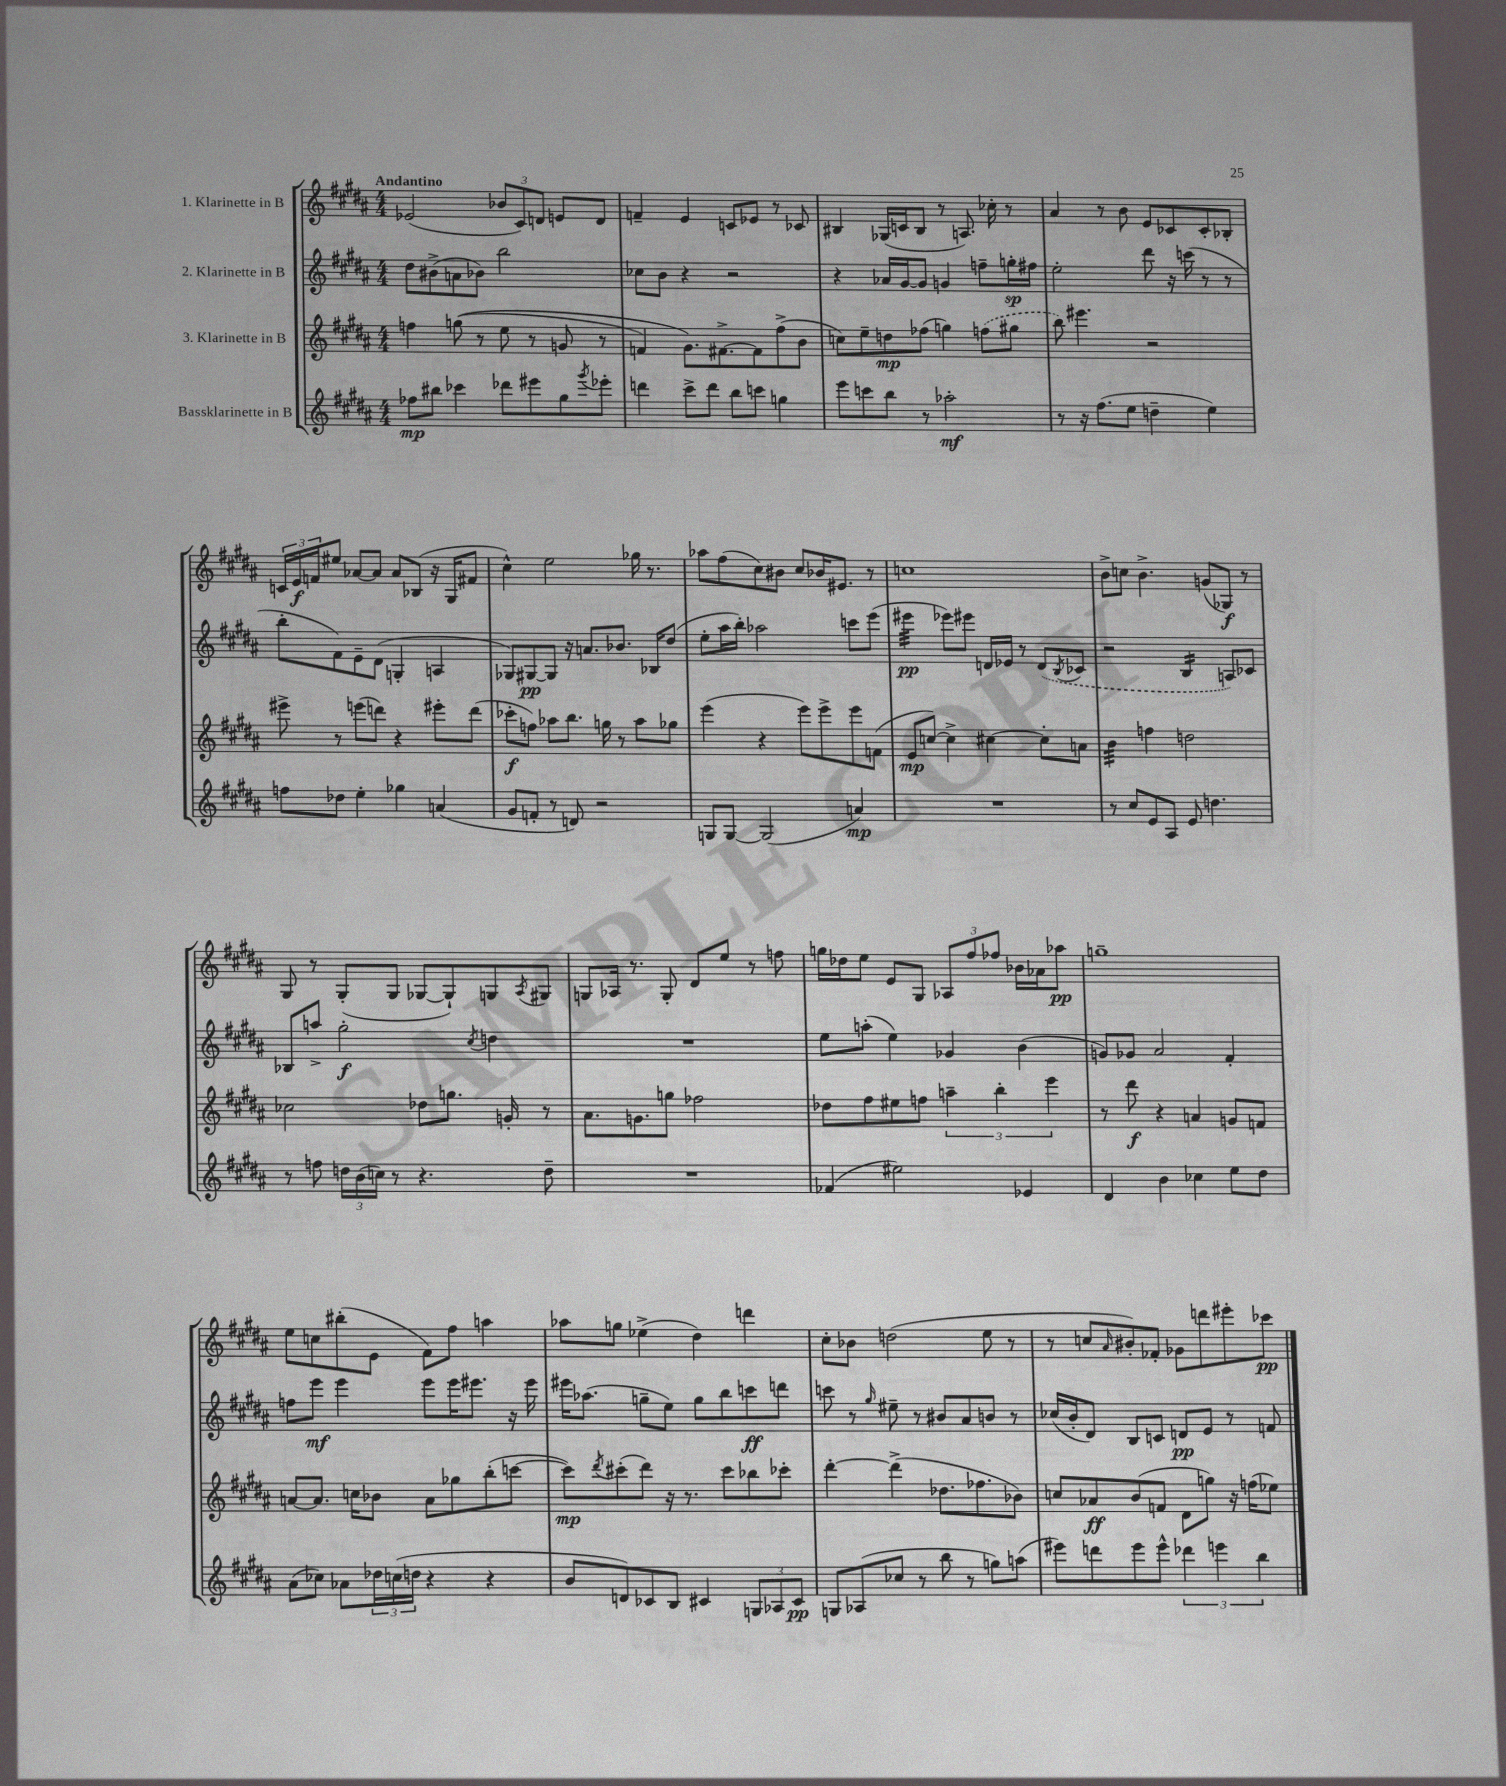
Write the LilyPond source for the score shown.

<<
\new StaffGroup <<
\new Staff = "s0" \with { instrumentName = "1. Klarinette in B" } {
    \clef treble \key b \major \numericTimeSignature \time 4/4 \tempo "Andantino"
    ees'2( \tuplet 3/2 { bes'8 cis'8) d'8 } e'8 d'8 |
    f'4-- e'4 c'8 ees'8 r8 ces'8 |
    bis4 ges16( c'16 bis8 r8 a8.) ces''16-. r8 |
    ais'4 r8 b'8 e'8 ces'8 ces'8-. bes8-. |
    \tuplet 3/2 { c'16 e'16\f f'16 } eis''8 aes'8~ aes'8 aes'8 bes8( r16 gis16 fis'8 |
    cis''4-^) e''2 ges''16 r8. |
    aes''8 fis''8( cis''8) bis'8 cis''8 bes'16 eis'8. r8 |
    c''1 |
    b'8-> c''8 b'4.-> g'8( ges8\f) r8 |
    gis8 r8 gis8-.( gis8 ges8~ ges8-!) g8 \acciaccatura { ais8 } gis8 |
    g8 aes16 r8. g8-. dis'8 e''8 r8 f''8 |
    g''16 des''16 e''8 e'8 gis8 \tuplet 3/2 { aes8 fis''8 fes''8 } bes'16 aes'16 aes''8\pp |
    g''1-- |
    e''8 c''8 bis''8-.( e'8 fis'8) fis''8 a''4 |
    aes''8 g''8 ees''4->( dis''4) d'''4 |
    cis''8-. bes'8 d''2( e''8 r8 |
    r8 c''8 \grace { ais'16 } bis'8-.) fes'8-. ges'8 d'''8 eis'''8-. ces'''8\pp \bar "|." |
}
\new Staff = "s1" \with { instrumentName = "2. Klarinette in B" } {
    \clef treble \key b \major \numericTimeSignature \time 4/4
    dis''8 bis'8->( a'8 bes'8) b''2 |
    ces''8 b'8 r4 r2 |
    r4 aes'16 gis'16~ gis'8 g'4 f''8-- g''16-.\sp fis''16 |
    e''2-. dis'''8 r16 c'''16( r8 r8 |
    b''8-. fis'8) e'8-- dis'8( g4-. a4 |
    ges8) gis8~\pp gis8 r16 a'8. bes'8. bes16 dis''8( |
    e''8-. ais''16 b''16-.) aes''2 c'''8 e'''8( |
    eis'''4:32\pp ees'''8) eis'''8 d'16 ees'16 r8 \once \slurDashed d'8( \acciaccatura { b8 } ces'8 |
    r2 b4:16 a8) ces'8 |
    bes8 a''8-> gis''2-.\f \acciaccatura { cis''8 } d''4 |
    R1 |
    e''8 a''8-.( e''4) ges'4 b'4( |
    g'8) ges'8 ais'2 fis'4-. |
    f''8 e'''8\mf e'''4 e'''8 e'''16 eis'''8. r16 eis'''16 |
    eis'''16 aes''8.( g''8-- e''8) g''8 b''8 c'''8\ff d'''8 |
    c'''8 r8 \grace { gis''16 } eis''8-- r8 bis'8 ais'8 b'8 r8 |
    ces''16( b'16-. dis'8) b8 c'8 d'8\pp e'8 r8 f'8 \bar "|." |
}
\new Staff = "s2" \with { instrumentName = "3. Klarinette in B" } {
    \clef treble \key b \major \numericTimeSignature \time 4/4
    f''4 g''8(\( r8 e''8 r8 g'8 r8 |
    f'4) gis'8.\) fis'8.~-> fis'8 fis''8->( b'8 |
    c''8) e''8-- d''8\mp fes''8( g''4) \once \slurDashed f''8( gis''8 |
    b''8) eis'''4. r2 |
    eis'''8-> r8 e'''8( d'''8) r4 eis'''8-. d'''8( |
    ces'''8-.\f f''8) aes''8 b''8. g''16 r8 aes''8 ges''8 |
    e'''4( r4 e'''8) e'''8-> e'''8 f'8( |
    e'8\mp c''8~) c''4-> cis''4~ cis''8-. a'8 |
    b'4:32 f''4 d''2 |
    ces''2 des''8 g''8. g'16-. r8 |
    ais'8. g'8. g''8 fes''2 |
    des''8 fis''8 eis''8 f''8 \tuplet 3/2 { a''4-- b''4-. e'''4 } |
    r8 dis'''8\f r4 a'4 g'8 f'8 |
    a'8~ a'8. c''16 bes'8 a'8 ges''8 b''8-.( c'''8~ |
    c'''8\mp) \acciaccatura { dis'''8 } cis'''8-.( dis'''8) r16 r8. cis'''8 bes''8 ces'''8-. |
    dis'''4~-. dis'''4->( des''8. fes''8. bes'8) |
    c''8 aes'8\ff b'8( f'8 dis'8 g''8) r16 f''16( ees''8) \bar "|." |
}
\new Staff = "s3" \with { instrumentName = "Bassklarinette in B" } {
    \clef treble \key b \major \numericTimeSignature \time 4/4
    fes''8\mp bis''8 ces'''4 des'''8 eis'''8 gis''8 \acciaccatura { gis'''8 } ees'''8-. |
    d'''4 cis'''8-> d'''8 b''8 c'''8 g''4 |
    e'''8 c'''8 b''8 r8 aes''2-.\mf |
    r8 r16 fis''8.( e''8 d''4-- e''4) |
    f''8 des''8 e''4-. ges''4 a'4( |
    gis'8 f'8-. r8 d'8) r2 |
    g8 g8~ g2( a'4\mp) |
    R1 |
    r8 cis''8 e'8 ais8 e'8 d''4. |
    r8 f''8 \tuplet 3/2 { d''16 b'16( c''16) } r8 r4. d''8-- |
    R1 |
    fes'4( eis''2) ees'4 |
    dis'4 b'4 ces''4 e''8 dis''8 |
    ais'8( ces''8) aes'8 \tuplet 3/2 { des''16 c''16( d''16 } r4 r4 |
    b'8 d'8) ces'8 b8 cis'4 \tuplet 3/2 { g8 aes8 cis'8\pp } |
    g8 aes8( ces''8 r8 b''8 r8 g''8) a''8( |
    eis'''8) d'''8 eis'''8 eis'''8-^ \tuplet 3/2 { des'''4 e'''4 b''4 } \bar "|." |
}
>>
>>
\layout { \context { \Score \remove "Bar_number_engraver" } }
